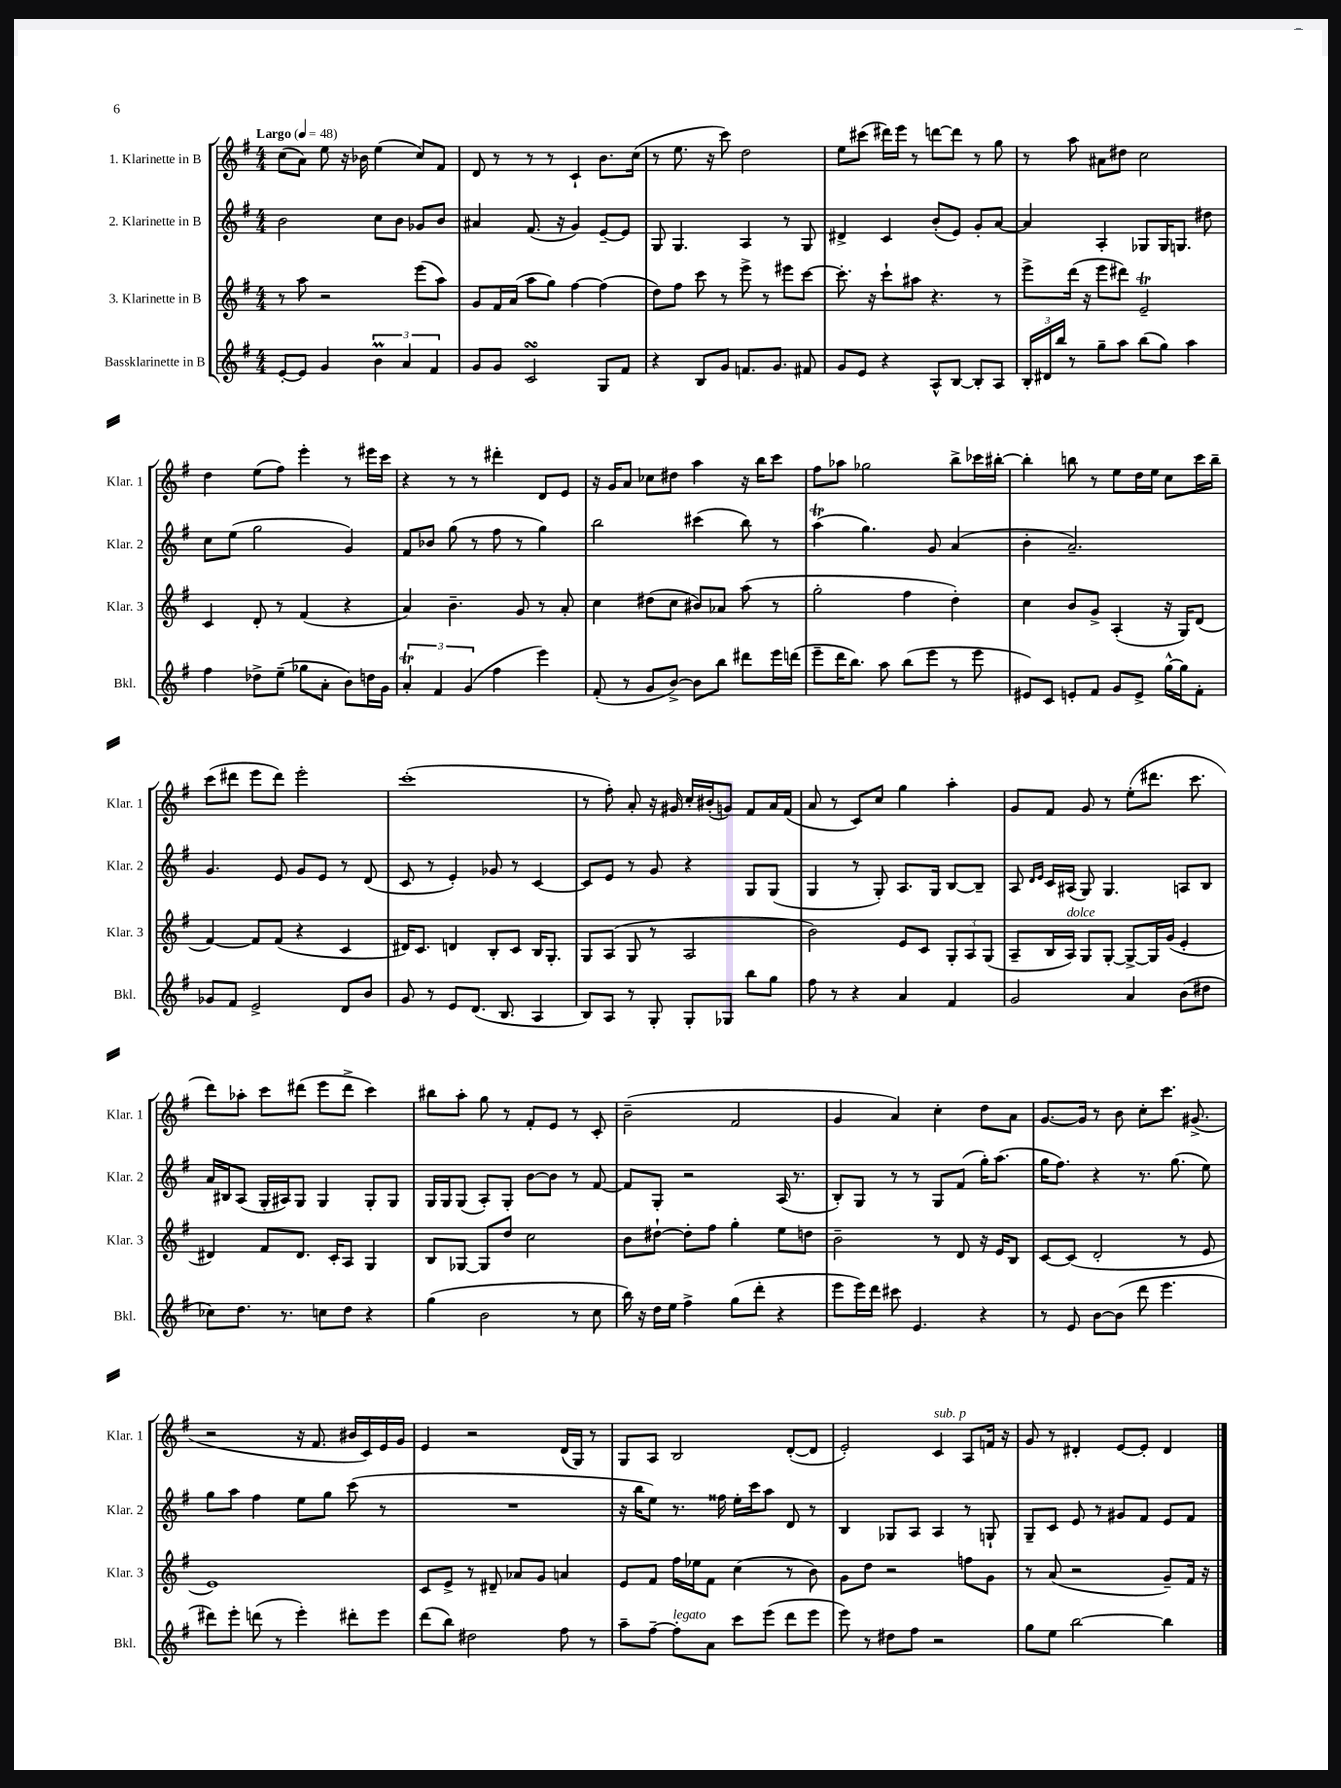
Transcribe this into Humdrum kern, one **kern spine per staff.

**kern	**kern	**kern	**kern
*staff4	*staff3	*staff2	*staff1
*clefG2	*clefG2	*clefG2	*clefG2
*k[f#]	*k[f#]	*k[f#]	*k[f#]
*M4/4	*M4/4	*M4/4	*M4/4
*MM48	*MM48	*MM48	*MM48
[8e'	8r	2b	(8cc
8e]	8aa	.	8a)
4g	2r	.	8ee
.	.	.	16r
.	.	.	16b-
6b	.	8cc	(4ee
.	.	8b	.
6a	.	.	.
.	(8eee	8g-	8cc)
6f#	.	.	.
.	8aa)	8b	8f#
=	=	=	=
8g	8g	4a#	8d
8g	16f#	.	8r
.	(16a	.	.
2c	8aa	(8.f#	8r
.	8gg)	.	8r
.	.	16r	.
.	[4ff#	4g)	4c`
8G	(4ff#]	[8e~	8.b
8f#	.	8e]	.
.	.	.	(16cc
=	=	=	=
4r	8dd)	8G	8r
.	8ff#	4.G	8.ee
8B	8ccc	.	.
.	.	.	16r
8g	8r	.	8ccc)
8.f	8eee^	4A	2dd
.	8r	.	.
8.g	.	.	.
.	8eee#	8r	.
8f#	[8ccc	8G	.
=	=	=	=
8g	8.ccc']	4d#^	8ee
8e	.	.	(8ccc#
.	16r	.	.
4r	8ccc`	4c	16ddd#)
.	.	.	16eee
.	8aa#	.	8r
8A^^	4.r	(8b'	[8ddd
[8B	.	8e)	8ddd]
8B']	.	8g'	8r
8A	8r	[8a	8gg
=	=	=	=
24B'	8eee^	4a]	8r
24d#	.	.	.
24bb	.	.	.
8r	(16ddd	.	8aa
.	16r	.	.
8gg~	8eee	4A'	8a#
8aa	8ddd#)	.	8dd#
(8bb	2e~	8G-	2cc
8gg)	.	16G-	.
.	.	8.G	.
4aa	.	.	.
.	.	8dd#	.
=	=	=	=
4ff#	4c	8cc	4dd
.	.	(8ee	.
8dd-^	8d'	2gg	(8ee
(8ee~	8r	.	8ff#)
8gg-	(4f#	.	4eee'
8a'	.	.	.
8b)	4r	4g)	8r
16dd	.	.	16eee#
16g	.	.	16ccc
=	=	=	=
6a'	4a)	8f#	4r
.	.	8b-	.
6f#	.	.	.
.	4.b~	(8gg	8r
(6g	.	.	.
.	.	8r	8r
4ff#	.	8ff#	4ddd#'
.	8g	8r	.
4eee)	8r	4gg)	8d
.	8a'	.	8e
=	=	=	=
(8f#'	4cc	2bb	16r
.	.	.	16g
8r	.	.	8a
8g	(8dd#	.	8cc-
[8b^)	8cc	.	8dd#
8b]	8b#)	(4ccc#	4aa
8bb	8a-	.	.
8ddd#	(8aa	8bb)	16r
.	.	.	16bb
16eee	8r	8r	8ccc
(16ddd	.	.	.
=	=	=	=
8eee~	2gg'	(4aa	8ff#
16ddd	.	.	8aa-
8.bb)	.	.	.
.	.	4.gg)	2gg-
8aa	.	.	.
(8bb	4ff#	.	.
8eee	.	8g	.
8r	4dd')	(4a	8bb^
8eee	.	.	16ccc-
.	.	.	[16bb#'
=	=	=	=
8e#)	4cc	4b'	4bb#']
8c	.	.	.
8e'	8b	2.a~)	8bb
8f#	8g^	.	8r
8g	(4A'	.	8ee
8e^	.	.	16dd
.	.	.	16ee
[16gg^^	16r	.	8cc
16gg]	16G)	.	.
8f#'	(8d	.	16ccc
.	.	.	16bb~
=	=	=	=
8g-	[4f#)	4.g	(8ccc
8f#	.	.	8ddd#
2e^	8f#]	.	8eee
.	(8f#	8e	8ddd#)
.	4r	8g	2eee'
.	.	8e	.
8d	4c	8r	.
8b	.	(8d	.
=	=	=	=
8g	16d#)	8c	(1ccc'
.	8.c	.	.
8r	.	8r	.
8e	4d	4e')	.
(8.d	.	.	.
.	8B'	8g-	.
8.B	.	.	.
.	8c	8r	.
4A	16B	[4c	.
.	8.G'	.	.
=	=	=	=
8B)	8G	8c]	8r
8A	(8A	8e	8ff#')
8r	8G	8r	8a'
8G'	8r	8g	16r
.	.	.	16g#
8G'	2A	4r	16cc'
.	.	.	(16b#'
8G-	.	.	8g)
8bb	.	8G	8f#
8gg	.	(8G	16a
.	.	.	(16f#
=	=	=	=
8ff#	2b)	4G	8a
8r	.	.	8r
4r	.	8r	8c)
.	.	8G')	8cc
4a	8e	8.A	4gg
.	8c	.	.
.	.	16G	.
4f#	12G'	[8B	4aa'
.	12A	.	.
.	.	8B~]	.
.	(12G	.	.
=	=	=	=
2g	8A~	8A	8g
.	.	16qqd	.
.	.	16qqe	.
.	16B	16c	8f#
.	16A)	(16A#	.
.	8G	8G)	8g
.	[8G'	4.G	8r
4a	8G^_	.	(8ee'
.	16G]	.	8.ddd#
.	(16g	.	.
(8b	4e'	8A	.
.	.	.	8.ccc
8dd#	.	8B	.
=	=	=	=
8cc-)	4d#)	16a	8ddd)
.	.	16B#	.
8.dd	.	(8A	8aa-'
.	8f#	16G'	8ccc
8.r	.	16A#)	.
.	8.d#	8G	(8ddd#
8cc	.	4G	8eee
.	16c'	.	.
8dd	8A	.	8ddd#^
4r	4G	8G'	4ccc)
.	.	8G	.
=	=	=	=
(4gg	8B	16G	8bb#
.	.	16G	.
.	[8G-	(8G	8aa'
2b	8G-]	8A')	8gg
.	8dd	8G'	8r
.	2cc	[8b	8f#'
.	.	8b]	8e
8r	.	8r	8r
8cc	.	[8f#	8c'
=	=	=	=
16bb)	8b	8f#]	(2b~
16r	.	.	.
16dd	[8dd#`	8G'	.
16ee	.	.	.
4ff#^	8dd#']	2r	.
.	8ff#	.	.
(8gg	4gg'	.	2f#
8ddd'	.	.	.
4r	8ee	(16A	.
.	.	8.r	.
.	8dd	.	.
=	=	=	=
8eee	2b~	8B')	4g
16eee)	.	8G	.
16ddd	.	.	.
8ccc#	.	8r	4a)
4.e	.	8r	.
.	8r	8G	4cc'
.	8d	(8f#	.
4r	16r	16gg')	8dd
.	16e	(8.aa	.
.	8B	.	8a
=	=	=	=
8r	[8c	16gg	[8.g
.	.	8.ff#)	.
8e	(8c]	.	.
.	.	.	16g]
[8b	2d'	4r	8r
(8b]	.	.	8b
8ddd	.	8.r	8cc'
4.eee	.	.	8.ccc
.	.	(8.gg	.
.	8r	.	.
.	.	.	(8.g#^
.	8e	8ee)	.
=	=	=	=
8ddd#)	1e)	8gg	2r
8eee'	.	8aa	.
(8ddd	.	4ff#	.
8r	.	.	.
4eee')	.	8ee	16r
.	.	.	8.f#
.	.	8gg	.
8ddd#'	.	(8ccc	16b#
.	.	.	16c)
8eee	.	8r	16e
.	.	.	16g
=	=	=	=
(8ddd	8c	1r	4e
8bb)	8e^	.	.
2dd#	8r	.	2r
.	8d#~	.	.
.	8a-	.	.
.	8g	.	.
8ff#	4a	.	(16d
.	.	.	16G)
8r	.	.	8r
=	=	=	=
8aa~	8e	16r	8G
.	.	16bb	.
[8ff#~	8f#	8ee)	8A
8ff#']	16ff#	8.r	2B
.	16ee-	.	.
8a	8f#	.	.
.	.	16ff##	.
8ccc	(4cc	16ee'	.
.	.	16ccc	.
(8eee	.	8aa	.
8ddd	8r	8d	([8d'
8eee	8b)	8r	8d]
=	=	=	=
8eee)	8g	4B	2e')
8r	8dd	.	.
8dd#	2r	8G-	.
8ff#	.	8A	.
2r	.	4A	4c
.	8ff	8r	8A
.	8g	8G`	16f
.	.	.	16r
=	=	=	=
8gg	8r	8G~	8g
8ee	(8a	8c	8r
[2bb	2r	8e	4d#'
.	.	8r	.
.	.	8g#	[8e
.	.	8f#	8e']
4bb]	8g~)	8e	4d#
.	16f#	8f#	.
.	16r	.	.
==	==	==	==
*-	*-	*-	*-
